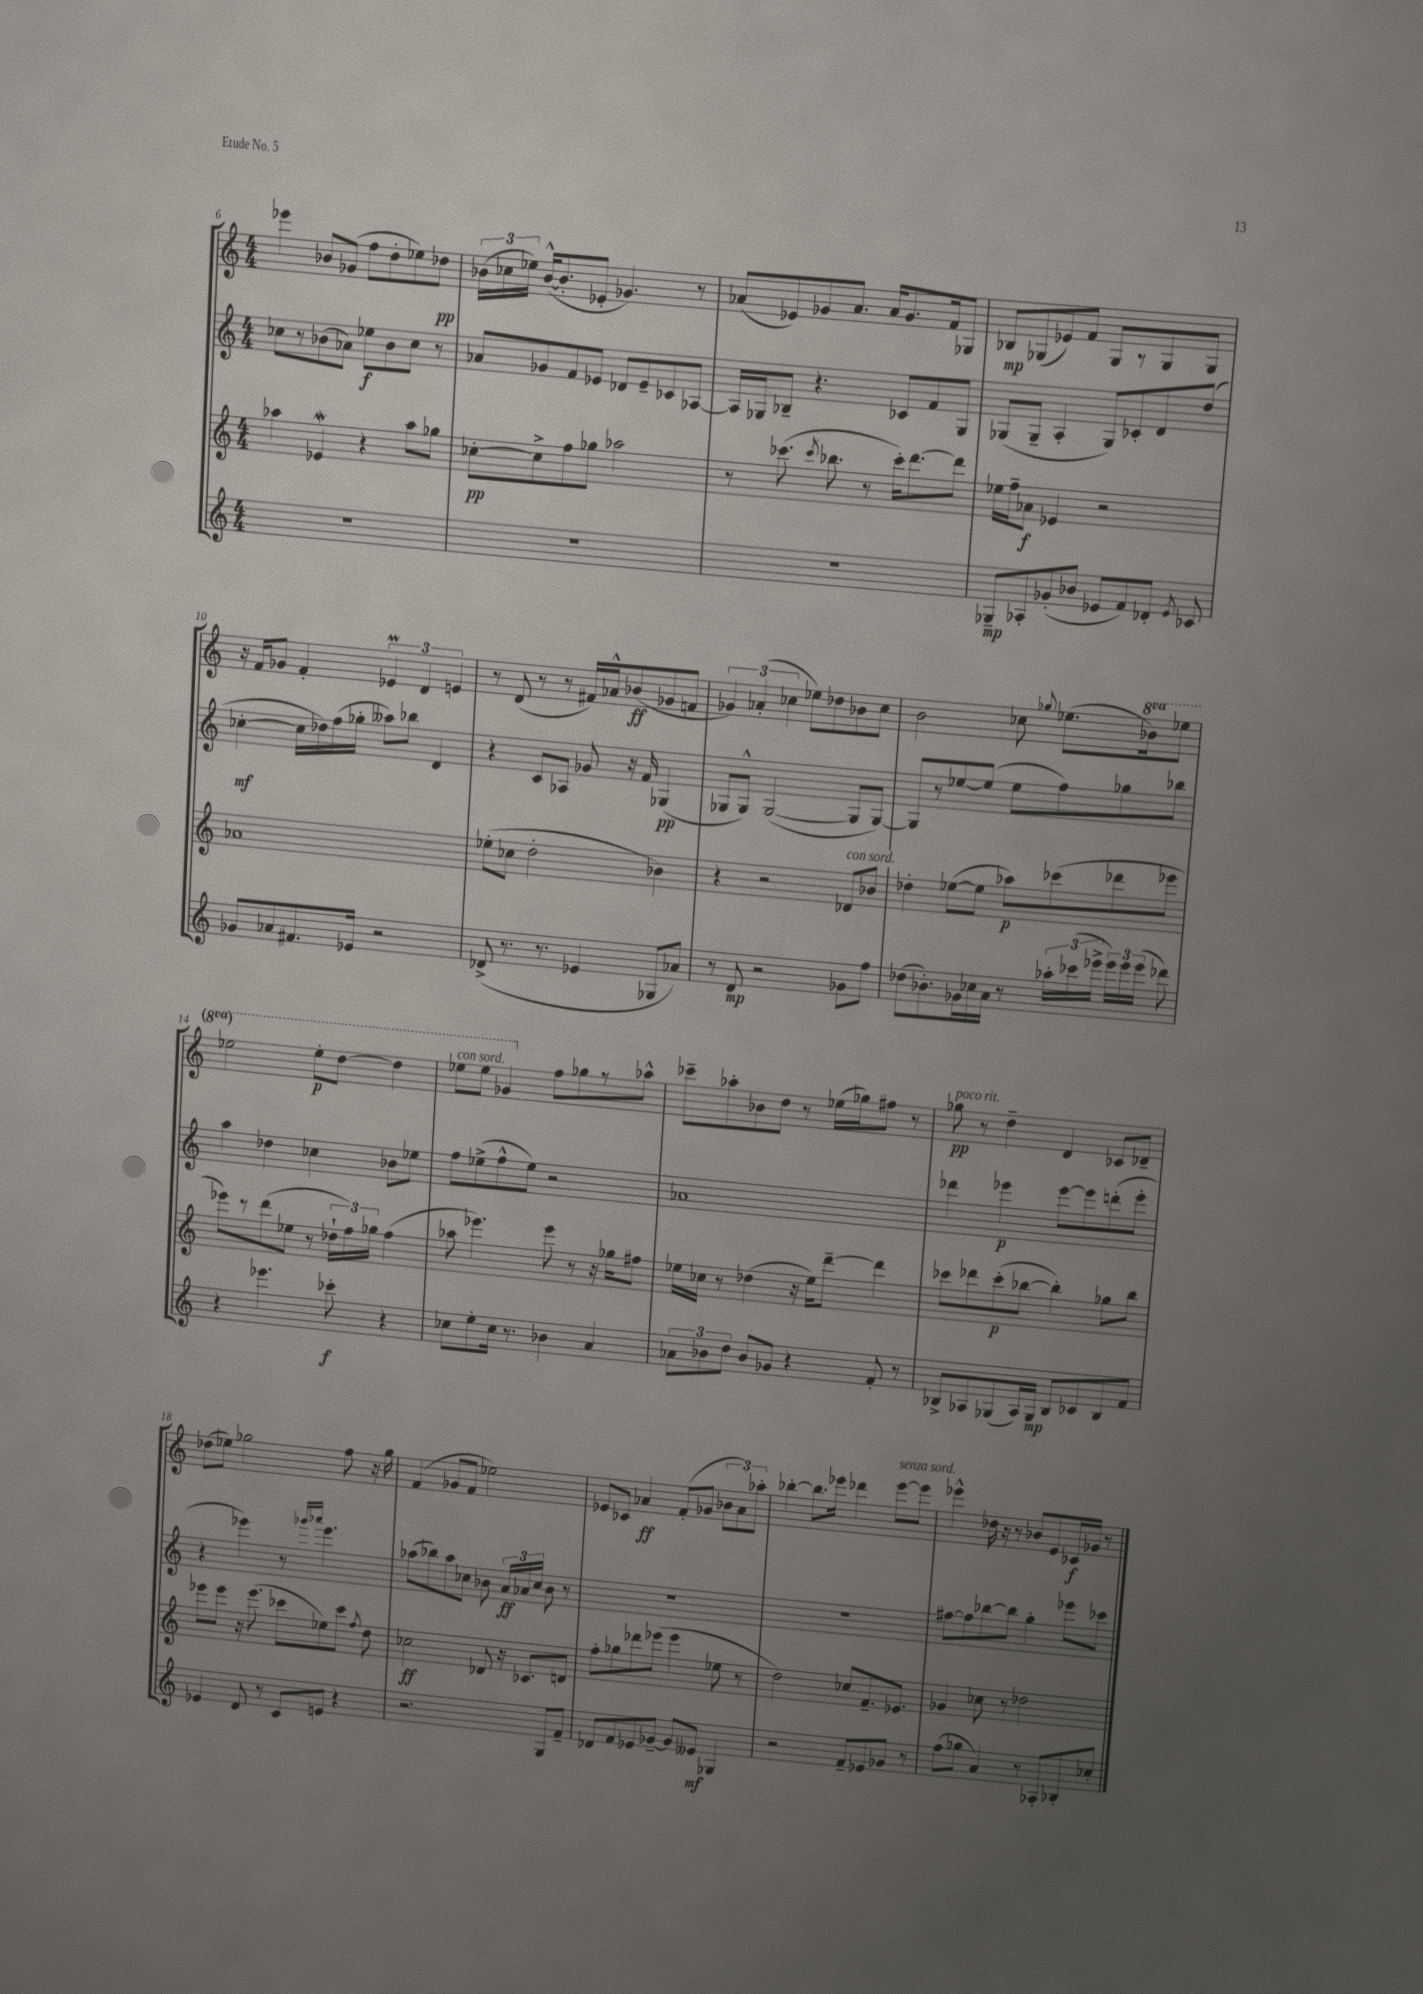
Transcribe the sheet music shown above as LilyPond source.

<<
\new StaffGroup <<
\new Staff = "s0" {
    \clef treble \key c \major \numericTimeSignature \time 4/4 \set Staff.ottavationMarkups = #ottavation-simple-ordinals
    \autoBeamOff ees'''4 bes'8[ ges'8]( f''8[ d''8-. ees''8) des''8]\pp |
    \tuplet 3/2 { bes'16[( ces''16 ees''16]) } bes'16[~-^( bes'8.-. ees'8]-. ges'4.) r8 |
    aes'8[( ees'8) ges'8 aes'8.] aes'16[ ges'8. f'16 ges8] |
    bes8[\mp ges8( ees'8) f'8] ges8[ r8 ges8 ges8] |
    r16 f'16[ ges'8] f'4-. \tuplet 3/2 { ees'4\prall d'4 e'4 } |
    r8 d'8( r8 r8 fis'16[) aes'16-^ bes'8\ff( ges'8 f'8] |
    \tuplet 3/2 { ges'4) aes'4-.( ces''4 } ees''8[) des''8 bes'8 ces''8] |
    b'2 ces''8 \appoggiatura { ges''8 } ees''8.[( \ottava #1 bes''16) ees'''8] |
    ees'''2 ees'''8[-.\p d'''8]~ d'''4 |
    ees'''8[^\markup { \italic "con sord." } ees'''8] ges''4 \ottava #0 f''8[ ges''!8 r8 aes''8]-^ |
    ces'''8[-- aes''8-. bes'8 d''8] r8 ees''16[( ges''16) fis''8] r8 |
    ges''8\pp^\markup { \italic "poco rit." } r8 d''4-- d'4 ces'8[ des'8]-- |
    des''8[( ees''8]) ges''2 f''8 r16 ges''16 |
    f'4( ges'8[ f'8] ees''2) |
    ees'8[ ces'8] aes'4\ff f'8[-.( ges'8] \tuplet 3/2 { bes'8[ aes'8) aes''8]-. } |
    bes''4~-. bes''8.[ ees'''16] des'''4 ees'''8[~^\markup { \italic "senza sord." } ees'''8] |
    ees'''4-^ des''16 r16 r8 bes'8[ e'8 ces'16\f ges'16] r8 \bar "|." |
}
\new Staff = "s1" {
    \clef treble \key c \major \numericTimeSignature \time 4/4
    \autoBeamOff ces''8[ r8 bes'8( aes'8]) ees''8[\f bes'8 ces''8] r8 |
    aes'8[ ges'8 f'8 ees'8] des'8[ ees'8-- ces'8 aes8]~ |
    aes16[ ges16 bes8]-- r4. ces'8[ f'8 ges8] |
    ges8[( ges8]-- a4-. ges8[) ces'8-. d'8 d''8]( |
    ces''4~-.\mf ces''16[ des''16) f''16( ges''16]-. aeses''8[) bes''8] d'4 |
    r4 c'8[ aes8] ges'8 r16 f'16 ges4\pp( |
    ges8[ ges8]-^) ges2~( ges8[ ges8]~) |
    ges8[ r8 ees''8~ ees''8]( ees''8[ f''8) ges''8 bes''8] |
    a''4 des''4 ces''4 bes'8[ ees''8] |
    f''8[ ees''8->( f''8-^ ees''8]) r2 |
    aes'1 |
    des'''4 ees'''4\p ees'''8[~ ees'''8 d'''8-.( ees'''8]-. |
    r4 ees'''4) r8 \grace { ges'''16[ aes'''16] } ees'''4. |
    aes''8[( bes''8) aes''8 ces''8] bes'8 \tuplet 3/2 { a'16[\ff aes'16 ces''16] } bes'8 r8 |
    R1 |
    R1 |
    fis''8[~ fis''8 bes''8~ bes''8] g''4-. ees'''8[ ces'''8] \bar "|." |
}
\new Staff = "s2" {
    \clef treble \key c \major \numericTimeSignature \time 4/4
    \autoBeamOff aes''4 ees'4\mordent r4 aes''8[ ges''8] |
    ces''8[~-.\pp ces''8-> f''8 ges''8] aes''2 |
    r8 ces'''8.( \acciaccatura { ces'''8 } bes''8. r8 ces'''16[-.) d'''8.~ d'''8] |
    ees''16[ f''16-- aes'8]\f ees'4 r2 |
    aes'1 |
    ees''8[-.( ces''8] d''2-. bes'4) |
    r4 r2 des'8[^\markup { \italic "con sord." } bes'8] |
    des''4-. ees''8[~( ees''8] aes''8[\p) ces'''8( des'''8 ees'''8] |
    ees'''8[) r8 d'''8( ees''8] r8 \tuplet 3/2 { des''16[-! f''16) ges''16] } f''4( |
    aes''8 ees'''4.) ees'''8 r8 r16 ges''16[ fis''8] |
    ees''16[ ces''16] r8 des''4( r16 ees''16[) d'''8]~-- d'''4 |
    ces'''8[ des'''8 ces'''8-.\p( bes''8]~ bes''4-.) ges''8[ bes''8] |
    ees'''8[ ees'''8] r16 ees'''8.( ces'''8[ ees''8) ces'''8] \acciaccatura { f''8 } d''8 |
    ces''2\ff des'8 r16 ces'8.[ d'8] |
    f''8[-. ges''8 des'''8 ees'''8]( ees'''4 ees''8 r8 |
    d''2) ces''8[ f'8.-- ees'8.] |
    ges'4 ces''8 r8 des''2 \bar "|." |
}
\new Staff = "s3" {
    \clef treble \key c \major \numericTimeSignature \time 4/4
    \autoBeamOff R1 |
    R1 |
    R1 |
    ges8[--\mp aes8-. ges'8-.( bes'8] ees'8[ f'8) des'8]-. \acciaccatura { ees'8 } ces'8 |
    ges'8[ aes'8 fis'8. ees'16] r2 |
    des'8->( r8. r8. ees'4 ges8[ aes'8]) |
    r8 d'8\mp r2 ges'8[ f''8] |
    des''8[( bes'8.-.) ges'16 ces''16 a'16] r8 \tuplet 3/2 { aes''16[-. ces'''16( ees'''16]-> } \tuplet 3/2 { ees'''16[) ees'''16 ees'''16]( } des'''8) |
    r4 ees'''4. ces'''8-.\f r4 |
    ces''8[ e''8-. ces''16] r8. bes'4 a'4 |
    \tuplet 3/2 { aes'8[ bes'8 d''8] } bes'8[ ges'8] r4 f'8-. r8 |
    bes8[-> aes8 ges8( aes16) ges16]\mp bes8[ ces'8 bes8 f'8] |
    ees'4 d'8 r8 c'8[ e'8] r4 |
    r2. g8[ f'8]-- |
    des'8[ f'8 ees'8 ges'8]~-- ges'8[ eeses'8]\mf ges4 |
    r2 f'8[-- ees'8 ges'8] r8 |
    f''8[( ges''8] a'4) r8 aes8[-. bes8-. ces''8]-. \bar "|." |
}
>>
>>
\layout { \context { \Score currentBarNumber = #6 } }
